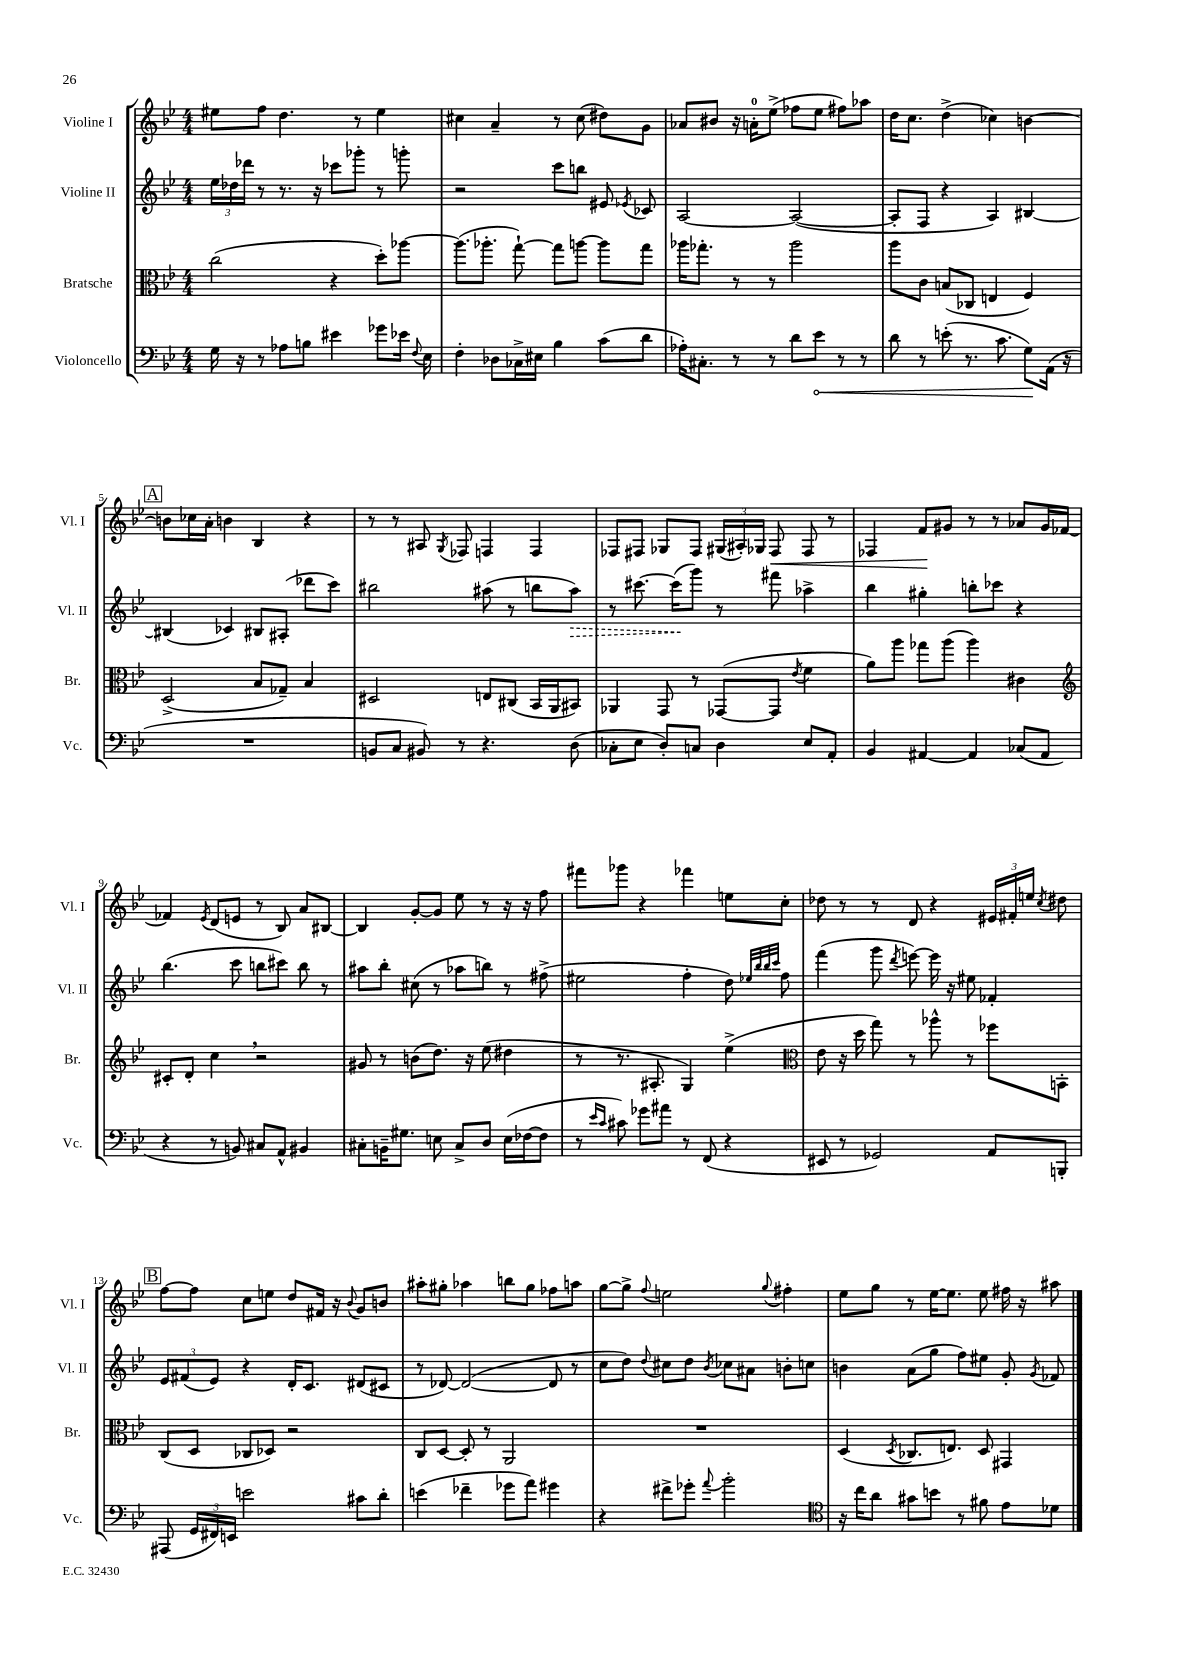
<<
\new StaffGroup <<
\new Staff = "s0" \with { instrumentName = "Violine I" shortInstrumentName = "Vl. I" } {
    \clef treble \key bes \major \numericTimeSignature \time 4/4
    \autoBeamOff eis''8[ f''8] d''4. r8 eis''4 |
    cis''4 a'4-- r8 cis''8( dis''8[) g'8] |
    aes'8[ bis'8] r16 a'16[-0-. ees''8]->( fes''8[ ees''8] fis''8[) aes''8] |
    d''16[ c''8.] d''4->( ces''4) b'4~ |
    \mark \markup { \box "A" } b'8[ ces''16 a'16]-. b'4 bes4 r4 |
    r8 r8 ais8 \acciaccatura { g8 } fes8 f4 f4 |
    fes8[ fis8] ges8[ fis8] \tuplet 3/2 { gis16[( ais16-.) ges16] } fis8\< fis8 r8 |
    fes4 f'8[\! gis'8] r8 r8 aes'8[ gis'16 fes'16]~ |
    fes'4 \acciaccatura { ees'8 } d'8[( e'8] r8 bes8) a'8[ bis8]~ |
    bis4 g'8[~-. g'8] ees''8 r8 r16 r16 f''8 |
    fis'''8[ ges'''8] r4 fes'''4 e''8[ c''8]-. |
    des''8 r8 r8 d'8 r4 \tuplet 3/2 { eis'16[ fis'16-. e''16] } \acciaccatura { c''8 } dis''8 |
    \mark \markup { \box "B" } f''8[~ f''8] c''8[ e''8] d''8[ fis'16] r16 \appoggiatura { bes'8 } g'8[ b'8] |
    ais''8[-. gis''8]-. aes''4 b''8[ gis''8] fes''8[ a''8] |
    g''8[~ g''8]-> \appoggiatura { f''8 } e''2 \appoggiatura { g''8 } fis''4-. |
    ees''8[ g''8] r8 ees''16[~ ees''8.] ees''8 fis''16 r16 ais''8 \bar "|." |
}
\new Staff = "s1" \with { instrumentName = "Violine II" shortInstrumentName = "Vl. II" } {
    \clef treble \key bes \major \numericTimeSignature \time 4/4
    \autoBeamOff \tuplet 3/2 { ees''16[ des''16 des'''16] } r8 r8. r16 ces'''8[ ges'''8]-. r8 g'''8-. |
    r2 c'''8[ b''8] eis'8 \acciaccatura { ees'8 } ces'8 |
    a2~ a2~( |
    a8[-. f8] r4 a4) bis4~ |
    \mark \markup { \box "A" } bis4( ces'4) bis8[ ais8]-.( des'''8[ c'''8]) |
    bis''2 ais''8( r8 b''8[ \once \override Hairpin.style = #'dashed-line ais''8]\>) |
    r8 cis'''8.~ cis'''16[\!( g'''8]) r8 fis'''8 aes''4-> |
    bes''4 gis''4-. b''8[-. ces'''8] r4 |
    bes''4.( c'''8 b''8[ cis'''8]) b''8 r8 |
    ais''8[ bes''8]-. cis''8( r8 aes''8[ b''8]) r8 fis''8->( |
    eis''2 f''4-. d''8) \grace { ees''32[ bes''32 bes''32 c'''32] } f''8 |
    f'''4( g'''8 \acciaccatura { d'''8 } e'''8~) e'''16 r16 eis''8 fes'4-. |
    \mark \markup { \box "B" } \tuplet 3/2 { ees'8[ fis'8( ees'8]) } r4 d'16[-. c'8.] dis'8[( cis'8] |
    r8 des'8~) des'2~( des'8 r8 |
    c''8[ d''8]) \appoggiatura { d''8 } cis''8[ d''8] \acciaccatura { bes'8 } ces''8[ ais'8] b'8[-. c''8] |
    b'4 a'8[( g''8] f''8[) eis''8] g'8-. \acciaccatura { g'8 } fes'8 \bar "|." |
}
\new Staff = "s2" \with { instrumentName = "Bratsche" shortInstrumentName = "Br." } {
    \clef alto \key bes \major \numericTimeSignature \time 4/4
    \autoBeamOff c''2( r4 d''8[-.) aes''8]~ |
    aes''8.[( aes''8.]-. g''8~-!) g''8[ a''8]~ a''8[ g''8] |
    aes''16[ ges''8.]-. r8 r8 aes''2 |
    a''8[ c'8] b8[( ces8] e4 f4) |
    \mark \markup { \box "A" } d2->( bes8[ ges8]--) bes4 |
    dis2 e8[ cis8]( bes,16[ a,16 bis,8]) |
    aes,4 g,8 r8 ges,8[~( ges,8] \acciaccatura { ees'8 } f'4 |
    a'8[) a''8] ges''8[ a''8]( a''4) cis'4 |
    \clef treble cis'8[-. d'8]-. c''4 \breathe r2 |
    gis'8 r8 b'8[( d''8.]) r16 ees''8( dis''4 |
    r8 r8. ais8.-. g4) ees''4->( |
    \clef alto ees'8 r16 d''16 g''8) r8 aes''8-^ r8 fes''8[ b,8]-. |
    \mark \markup { \box "B" } c8[( d8] ces8[ des8]) r2 |
    c8[ d8]~ d8-. r8 a,2 |
    R1 |
    d4( \acciaccatura { d8 } ces8.[ e8.]) d8 gis,4 \bar "|." |
}
\new Staff = "s3" \with { instrumentName = "Violoncello" shortInstrumentName = "Vc." } {
    \clef bass \key bes \major \numericTimeSignature \time 4/4
    \autoBeamOff g16 r16 r8 aes8[ b8] eis'4 ges'8[ ees'16] \appoggiatura { f8 } ees16 |
    f4-. des8[ ces16-> eis16] bes4 c'8[( d'8] |
    aes16[-.) cis8.]-. r8 r8 d'8[ \once \override Hairpin.circled-tip = ##t ees'8]\< r8 r8 |
    d'8 r8 e'8-.( r8. c'8. g8[\!) a,16]( r16 |
    \mark \markup { \box "A" } R1 |
    b,8[ c8] bis,8) r8 r4. d8( |
    ces8[-. ees8] d8[-.) c8] d4 ees8[ a,8]-. |
    bes,4 ais,4~ ais,4 ces8[( ais,8] |
    r4 r8 b,8) cis8[ a,8]-^ bis,4 |
    cis8[-. b,16-- gis8.] e8 cis8[-> d8] e16[( fes16~ fes8] |
    r8 \grace { ees'16[ c'16] } cis'8) ges'8[ ais'8] r8 f,8( r4 |
    eis,8 r8 ges,2) a,8[ b,,8]-. |
    \mark \markup { \box "B" } ais,,8( \tuplet 3/2 { g,16[ fis,16) e,16] } e'2 cis'8[ d'8]-. |
    e'4( fes'4-- ges'8[ a'8]) gis'4 |
    r4 fis'8[-> ges'8]-. \appoggiatura { a'8 } bes'2-. |
    \clef tenor r16 c''16[ a'8] gis'8[ b'8] r8 fis'8 ees'8[ des'8] \bar "|." |
}
>>
>>
